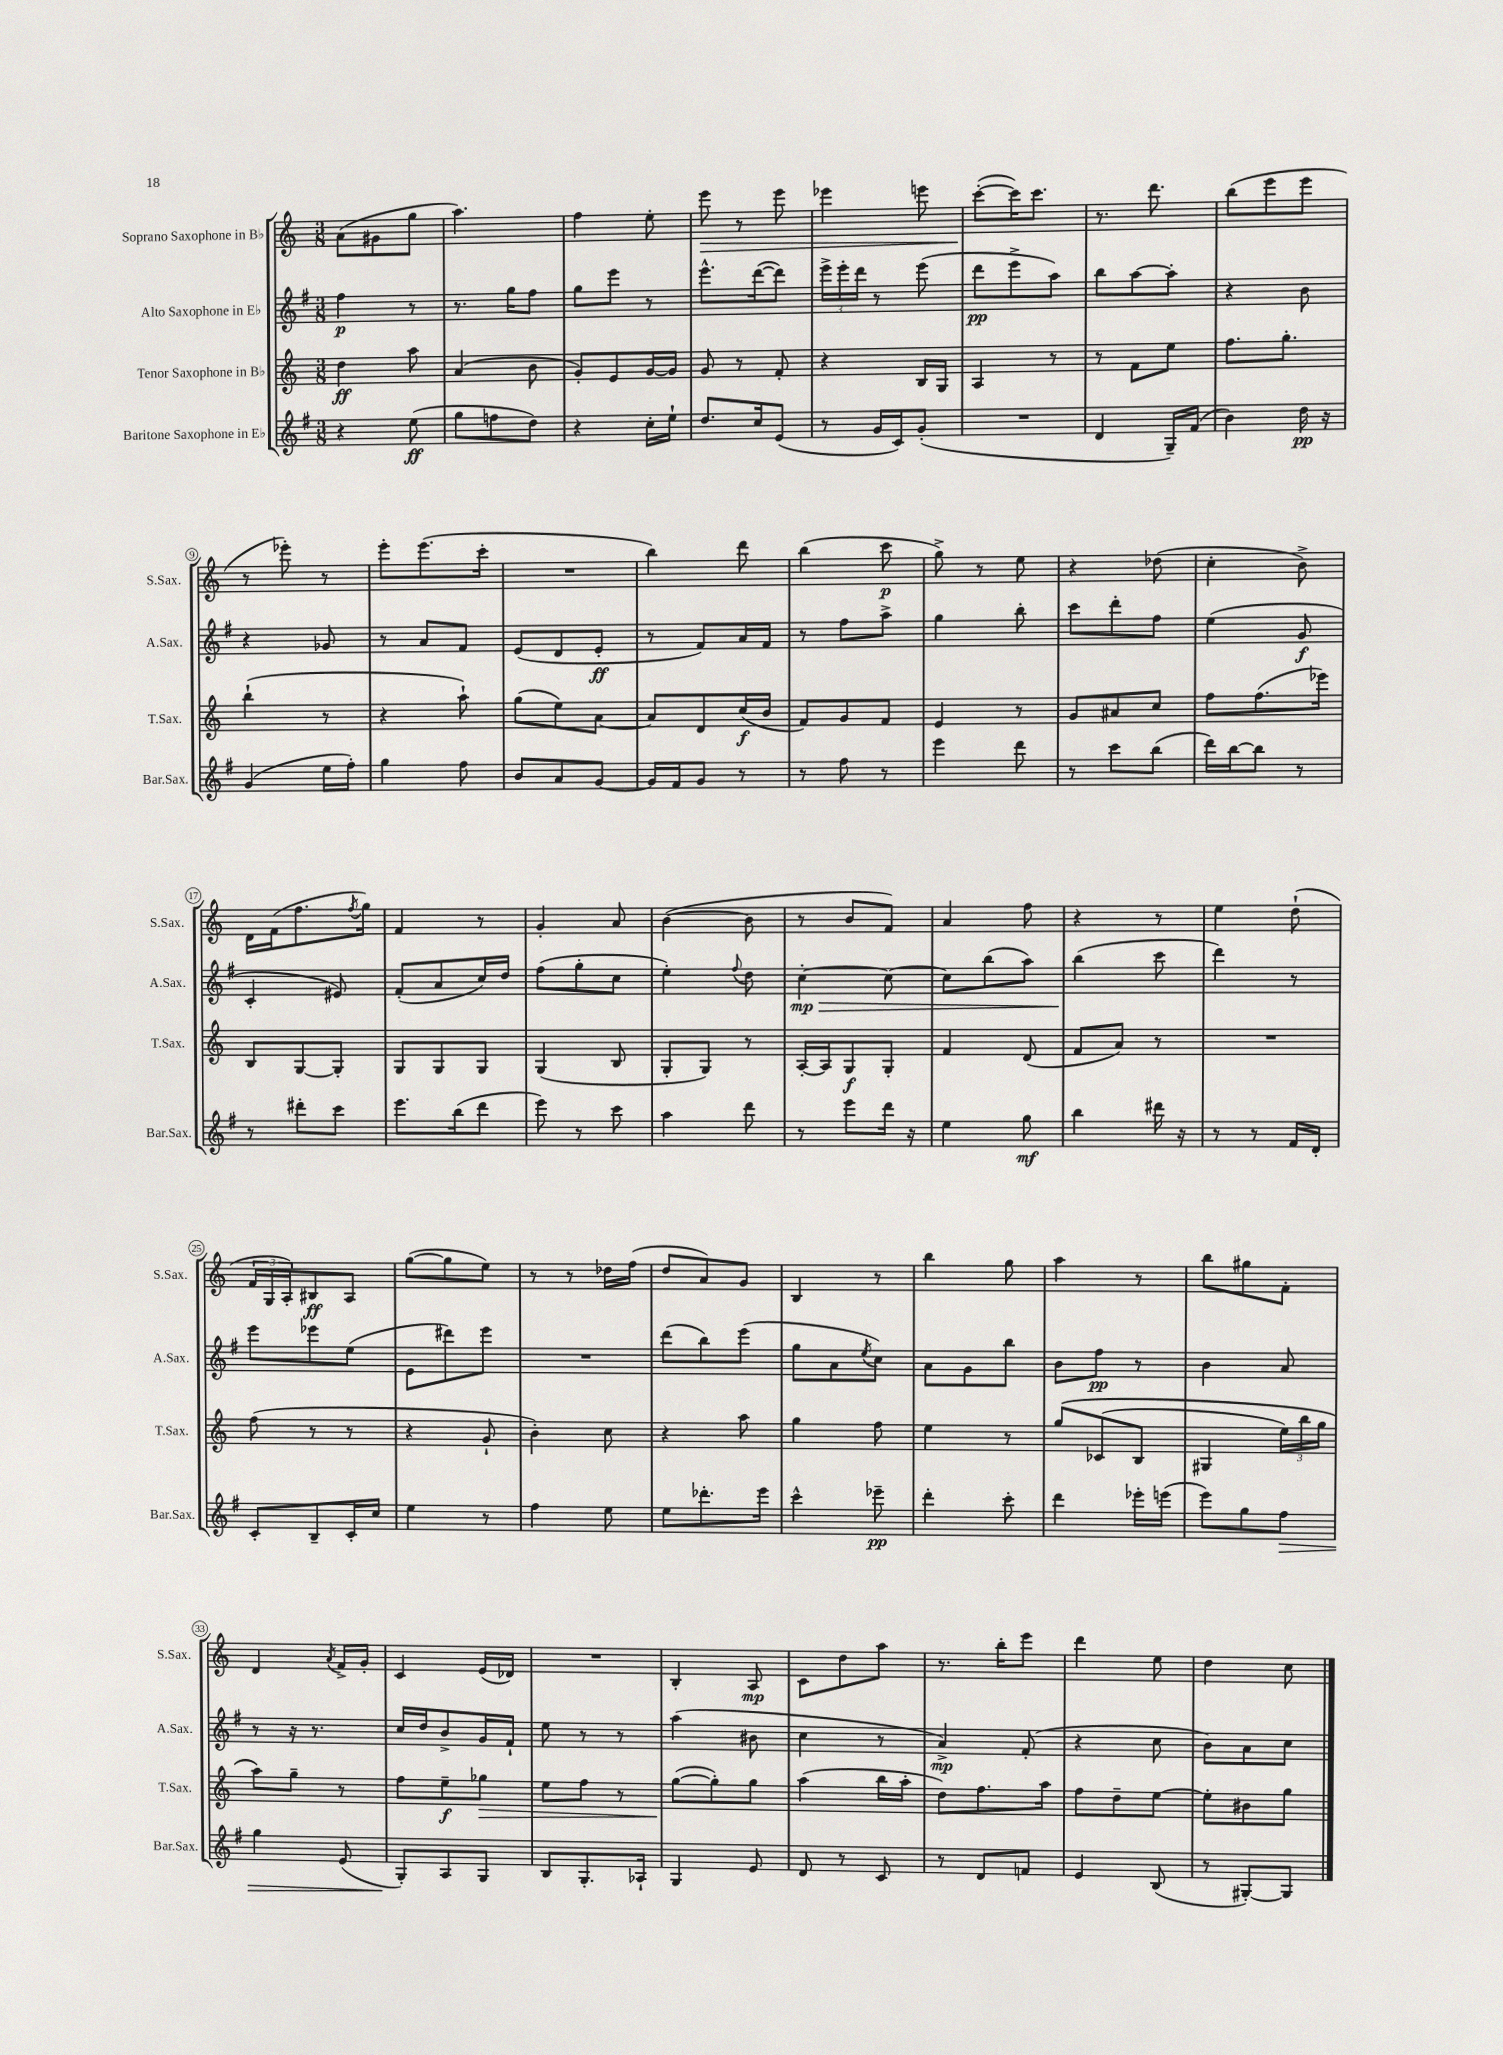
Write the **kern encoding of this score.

**kern	**kern	**kern	**kern
*staff4	*staff3	*staff2	*staff1
*clefG2	*clefG2	*clefG2	*clefG2
*k[f#]	*k[]	*k[f#]	*k[]
*M3/8	*M3/8	*M3/8	*M3/8
4r	4dd\	4ff#\	(8a\L
.	.	.	8g#\
(8ee\	8aa\	8r	8gg\J
=	=	=	=
8gg\L	(4a/	8.r	4.aa\)
8ff\	.	.	.
.	.	16gg\LK	.
8dd\J)	8b\	8ff#\J	.
=	=	=	=
4r	8g'/L)	8gg\L	4ff\
.	8e/	8eee\J	.
16cc'\LL	[16g/L	8r	8ee'\
16ee`\JJ	16g/]JJ	.	.
=	=	=	=
8.dd/L	8g/	8.eee^^\L	8eee\
.	8r	.	8r
16cc/k	.	([16ddd\k	.
(8e/J	8f'/	8ddd\]J)	8eee\
=	=	=	=
8r	4r	24eee^\LL	4eee-\
.	.	24eee'\	.
.	.	24ddd\JJ	.
16g/LL	.	8r	.
16c/J)	.	.	.
(8g'/J	16B/LL	(8eee\	8eee\
.	16G/JJ	.	.
=	=	=	=
4.r	4A/	8ddd\L	([8ccc'\L
.	.	8eee^\	16ccc\]K)
.	.	.	8.ccc\J
.	8r	8aa\J)	.
=	=	=	=
4d/	8r	8bb\L	8.r
.	8f\L	[8aa\	.
.	.	.	8.ddd\
16G~/LL)	8ee\J	8aa'\]J	.
(16f#/JJ	.	.	.
=	=	=	=
4b\)	8.ff\L	4r	(8bb\L
.	.	.	8eee\
.	8.gg'\J	.	.
16dd\	.	8b\	8eee\J
16r	.	.	.
=	=	=	=
(4g/	(4bb`\	4r	8r
.	.	.	8eee-'\)
16ee\LL	8r	8g-/	8r
16ff#'\JJ)	.	.	.
=	=	=	=
4gg\	4r	8r	8eee'\L
.	.	8a/L	(8.eee\
8ff#\	8aa`\)	8f#/J	.
.	.	.	16ccc'\Jk
=	=	=	=
8b/L	(8gg\L	(8e/L	4.r
8a/	8ee\)	8d/	.
[8g/J	[8a\J	8e'/J	.
=	=	=	=
16g/]LL	8a/]L	8r	4bb\)
16f#/J	.	.	.
8g/J	8d/	8f#/L)	.
8r	(16cc/L	16a/L	8ddd\
.	16b/JJ	16f#/JJ	.
=	=	=	=
8r	8f/L)	8r	(4bb\
8ff#\	8g/	8ff#\L	.
8r	8f/J	8aa^\J	8ccc\
=	=	=	=
4eee\	4e/	4gg\	8gg^\)
.	.	.	8r
8ddd\	8r	8bb'\	8ee\
=	=	=	=
8r	8g/L	8ccc\L	4r
8ccc\L	8a#/	8ddd'\	.
(8bb\J	8cc/J	8ff#\J	(8dd-\
=	=	=	=
16ddd\LL)	8ff\L	(4ee\	4cc'\
[16bb\J	.	.	.
8bb\]J	(8.ff\	.	.
8r	.	8g/	8b^\)
.	16eee-\Jk)	.	.
=	=	=	=
8r	8B/L	4c'/	16d\LL
.	.	.	(16f\J
8ddd#'\L	[8G/	.	8.ff\
8ccc\J	8G'/]J	8e#/)	.
.	.	.	8qff/
.	.	.	16gg\Jk)
=	=	=	=
8.eee\L	8G/L	(8f#'/L	4f/
.	8G/	8a/	.
(16bb\k	.	.	.
8ddd\J	8G/J	16cc/L)	8r
.	.	16dd/JJ	.
=	=	=	=
8eee\)	(4G/	(8ff#\L	4g'/
8r	.	8gg'\	.
8ccc\	8B/	8cc\J	8a/
=	=	=	=
4aa\	8G'/L	4ee'\)	([4b\
.	8G/J)	.	.
.	.	8qqff#/	.
8ddd\	8r	8dd\	8b\]
=	=	=	=
8r	[16A'/LL	[4cc'\	8r
.	16A/]J	.	.
8eee\L	8G/	.	8b/L
16ddd\Jk	8G'/J	8cc\_	8f/J)
16r	.	.	.
=	=	=	=
4ee\	4f/	8cc\]L	4a/
.	.	(8bb\	.
8gg\	(8d/	8aa\J)	8ff\
=	=	=	=
4bb\	8f/L	(4bb\	4r
.	8a/J)	.	.
16ddd#\	8r	8ccc\	8r
16r	.	.	.
=	=	=	=
8r	4.r	4ddd\)	4ee\
8r	.	.	.
16f#/LL	.	8r	(8dd`\
16d'/JJ	.	.	.
=	=	=	=
8c'/L	(8ff\	8eee\L	24f/LL
.	.	.	24G/
.	.	.	24A'/J)
8B~/	8r	8eee-\	8B#/
16c'/L	8r	(8ee\J	8A/J
16cc/JJ	.	.	.
=	=	=	=
4ee\	4r	8e\L	([8gg\L
.	.	8ddd#\)	8gg\]
8r	8g`/	8eee\J	8ee\J)
=	=	=	=
4ff#\	4b'\)	4.r	8r
.	.	.	8r
8ee\	8cc\	.	16dd-\LL
.	.	.	(16ff\JJ
=	=	=	=
8ee\L	4r	(8ddd\L	8dd/L
8.ddd-'\	.	8bb\)	8a/)
.	8aa\	(8eee\J	8g/J
16eee\Jk	.	.	.
=	=	=	=
4ccc^^\	4gg\	8gg\L	4B/
.	.	8a\	.
.	.	8qee/	.
8eee-~\	8ff\	8cc\J)	8r
=	=	=	=
4ddd'\	4ee\	8a\L	4bb\
.	.	8g\	.
8ccc'\	8r	8bb\J	8gg\
=	=	=	=
4ddd\	&(8gg/L	8b\L	4aa\
.	(8c-/	8ff#\J	.
16eee-'\LL	8B/J	8r	8r
(16eee\JJ	.	.	.
=	=	=	=
8eee\L)	4G#/	4b\	8bb\L
8gg\	.	.	8gg#\
8ff#\J	24ee\LL)	8a/	8f'\J
.	24bb\	.	.
.	24gg\JJ	.	.
=	=	=	=
4gg\	8aa\L&)	8r	4d/
.	8gg~\J	16r	.
.	.	8.r	.
.	.	.	8qa/
(8e/	8r	.	16f^/LL
.	.	.	16g'/JJ
=	=	=	=
8G'/L)	8ff\L	16cc/LL	4c/
.	.	16dd/J	.
8A/	8ee~\	8b^/	.
8G/J	8gg-\J	16g/L	(16e/LL
.	.	16f#`/JJ	16d-/JJ)
=	=	=	=
8B/L	8ee\L	8ee\	4.r
8.G'/	8ff\J	8r	.
.	8r	8r	.
16A-`/Jk	.	.	.
=	=	=	=
4G/	([8gg\L	(4aa\	4B'/
.	8gg'\])	.	.
8e/	8gg\J	8b#\	8A/
=	=	=	=
8d/	(4aa\	4cc\	8c\L
8r	.	.	8dd\
8c/	16bb\LL	8r	8aa\J
.	16aa'\JJ	.	.
=	=	=	=
8r	8dd\L)	4a^/)	8.r
8d/L	8.ff\	.	.
.	.	.	16bb'\LK
8f/J	.	(8f#'/	8eee\J
.	16aa\Jk	.	.
=	=	=	=
4e/	8ff\L	4r	4ddd\
.	8dd~\	.	.
(8B/	[8ee\J	8cc\	8ee\
=	=	=	=
8r	8ee'\]L	8b\L)	4dd\
[8G#'/L)	8b#\	8a\	.
8G#/]J	8gg\J	8cc\J	8cc\
==	==	==	==
*-	*-	*-	*-
